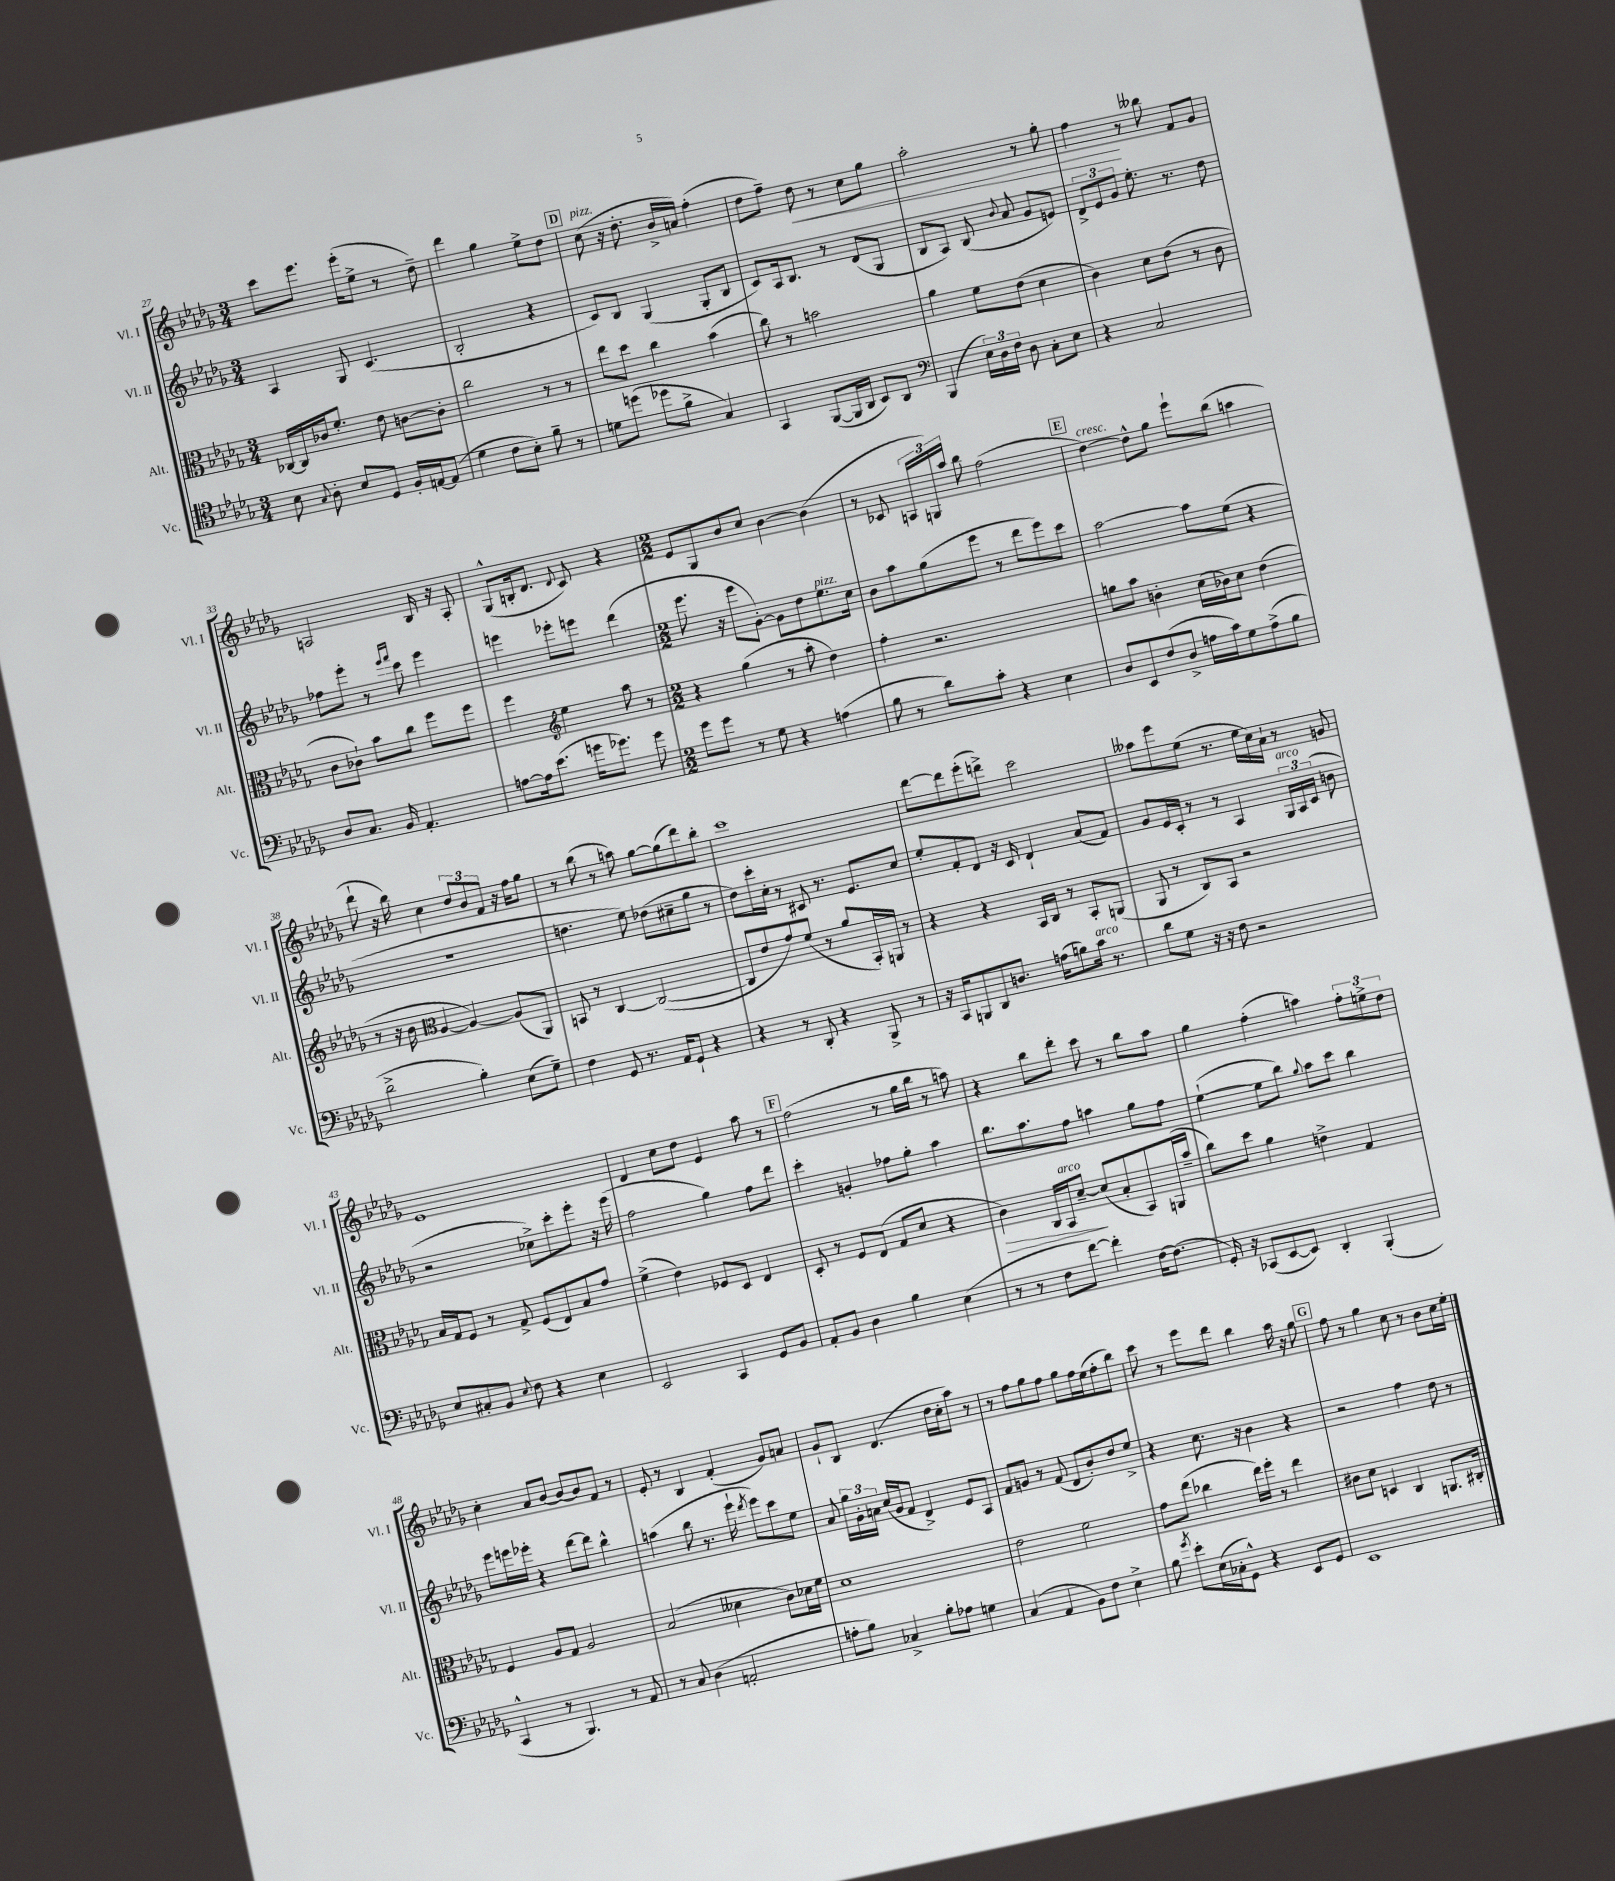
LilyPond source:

<<
\new StaffGroup <<
\new Staff = "s0" \with { instrumentName = "Vl. I" shortInstrumentName = "Vl. I" } {
    \clef treble \key des \major \numericTimeSignature \time 3/4
    \autoBeamOff c'''8[ ees'''8.] ees'''16[-.( ees''8]-> r8 des''8--) |
    des'''4 ges''4 ees''8[-> des''8] |
    \mark \markup { \box "D" } c''8^\markup { \italic "pizz." }( r16 des''8.-. bes'16[-> a'16]) f''4-.( |
    des''8[ f''8]--) des''8\< r8 c''8[ ges''8] |
    aes''2-. r8 ges''8-. |
    f''4\! r8 beses''8 f'8[ ges'8] |
    a2 bes16 r16 a8-. |
    ges8[-^( b16-. des'8.] \appoggiatura { des'8 } c'8) r4 |
    \numericTimeSignature \time 2/2 ees'8[ ges8 bes'8 c''8] bes'4~ bes'4( |
    r8 ces'8 \tuplet 3/2 { a16[ g16) aes''16] } bes''8 f''2( |
    \mark \markup { \box "E" } des''4~^\markup { \italic "cresc." }) des''8[-^ ges''8] ees'''8[-! bes''8]( a''4 |
    des'''8-! r16 bes''16) c''4 \tuplet 3/2 { des''8[ bes'8 f'8] } r16 f''16[ ges''8] |
    r8 bes''8( r8 a''8) ges''8[~ ges''8( des'''8) bes''8]-. |
    c'''1 |
    des'''8[~ des'''8 ees'''8-.( d'''8]->) c'''2 |
    aeses''8[ ees'''8 ees''8]( r8. ees''16[ c''16) aes'16]-! r8 g'8 |
    ees'1 |
    des'4 c''8[ des''8] ees'4 aes''8 r8 |
    \mark \markup { \box "F" } f''2( r8 ges''16[ bes''16] r8 a''8) |
    r4 bes''8[ des'''8]-. c'''8 r8 bes''8[ aes''8] |
    ges''4 f''4-.( a''4) \tuplet 3/2 { f''8[-. e''8-> des''8] } |
    c''4-. aes'8[ bes'8]~ bes'8[~ bes'8 f'8] r8 |
    ees'8-. r8 bes4 f'4-.( ges'8[) a'8] |
    ges'8[-! bes8] des'4.( des''16[ c''16-. aes''8]) r8 |
    r8 f''8[ ges''8 f''8] ges''8[ f''16 ees''16( f''8-. bes''8]) |
    c'''8 r8 ees'''8[ des'''8] bes''4 aes''16 r16 ges''8 |
    \mark \markup { \box "G" } f''8 r8 ges''4 c''8 r8 bes'8[ c''16 ees''16]-. \bar "|." |
}
\new Staff = "s1" \with { instrumentName = "Vl. II" shortInstrumentName = "Vl. II" } {
    \clef treble \key des \major \numericTimeSignature \time 3/4
    \autoBeamOff aes4 ges8 c'4.( |
    bes2-. r4 |
    \mark \markup { \box "D" } c'8[) bes8] ges4( ges8[-. bes8] |
    c'8[) aes16 bes8.] r8 des'8[( ges8] |
    bes8[ aes8]) bes8( \appoggiatura { bes'8 } aes'8 ges'8[ e'8]) |
    \tuplet 3/2 { des'8[-> ees'8 ges'8] } ees''8.-. r8. des''8 |
    fes''8[ ees'''8]-. r8 \grace { ees'''16[ f'''16] } c'''8 ees'''4 |
    e'''4 ees'''8[-. e'''8] des'''4( |
    \numericTimeSignature \time 2/2 ees'''8. r16 ees'''8[ ges'8]~-.) ges'8[ des''8 ees''8.^\markup { \italic "pizz." } c''16] |
    bes'8[ aes''8 ges''8( ees'''8] r8 des'''8[ ees'''8) c'''8] |
    \mark \markup { \box "E" } aes''2~ aes''8[ ees''8]( r4 |
    R1 |
    d''4. ees''8) des''8[( cis''8-- ges''8] r8 |
    des''8[) c'''16-. c''16]-. r8 cis'8 r8. ees'8.[ c''8] |
    ees''8[-. f'8-. des'8] r16 c'16 des'4-! aes'8[( f'8]) |
    ges'8[ ees'16 c'16]-. r8 r8 aes4 \tuplet 3/2 { ges16[^\markup { \italic "arco" } aes16 c'16]( } b'8 |
    r2 ces''8[->) c'''8-. ees'''8]-. r16 ees'''16( |
    f''2 ges''4) f''8[ des'''8] |
    \mark \markup { \box "F" } c'''4-. g'4-. fes''8[ ges''8]-. aes''4 |
    bes''8.[ aes''8. f''8] a''4 ges''8[ f''8] |
    ees''4~-!( ees''8[ bes''8]) \appoggiatura { ges''8 } aes''8[ c'''8] bes''4 |
    ees'''8[ e'''16 ees'''16]-. r4 des'''8[~ des'''8] bes''4-^ |
    a''4( bes''8 r8. ees'''16-! \acciaccatura { des'''8 } ees'''8[) c'''8 ees''8] |
    aes'8 \tuplet 3/2 { ges''16[ ges'16-. a'16] } c''16[( ges'16 f'8] des'4->) ees'8[ aes8] |
    f'8[ g'8] r8 f'8( des'8[ bes'8-.) des''8 ees''8]-> |
    r4 c''8. r16 bes'4 r4 |
    \mark \markup { \box "G" } r2 f''4 des''8 r8 \bar "|." |
}
\new Staff = "s2" \with { instrumentName = "Alt." shortInstrumentName = "Alt." } {
    \clef alto \key des \major \numericTimeSignature \time 3/4
    \autoBeamOff ces16[~ ces16 ces'16 f'8.]-. ees'8 c'8[~ c'8]-. |
    c''2 r8 r8 |
    \mark \markup { \box "D" } ees''8[ des''8] c''4 bes'4( |
    c''8) r8 b'2 |
    aes'4 f'8[ ees'8]( des'4 |
    c'4) des'8[ ees'8]( r8 c'8 |
    c'8[ ces'8]-!) bes'8[ c''8] f''8[ f''8] |
    f''4 \clef treble ees''4 aes''8 r8 |
    \numericTimeSignature \time 2/2 r4 ges''4( r8 aes''8-. des''4) |
    f''4-. r2. |
    \mark \markup { \box "E" } g''8[ aes''8] b'4-. c''16[( bes'16) c''8] des''4( |
    r8 r16 bes'16 \clef alto aes4~ aes4~) aes8[( aes,8]) |
    b,8 r8 c4~ c2~( |
    c8[ ees'8 ges'8) f'8]( r8 aes'8[ bes,16-.) a,16] r8 |
    r4 r4 bes,16[ c16] r8 bes,8[-. a,8]( |
    aes,8 r8 c8[) bes,8] r2 |
    bes16[ ges16 f8] r8 ges8-> f8[( ees8) bes8 ges'8] |
    f'4->( ees'4) fes8[ des8] ees4 |
    \mark \markup { \box "F" } des8-. r8 f8[ ees8]( ges8[ des'8] r4 |
    c'4\>) c16[ bes,16^\markup { \italic "arco" } des'8]~--\! des'8[( bes8-. bes,8) a,16( bes'16]-- |
    c''8[) des''8] aes'4 e'4-> ges4 |
    f4 aes8[ ges8] aes2 |
    bes2( deses'4 c'8[) des'16 f'16] |
    des'1 |
    ees'2 f'2 |
    ges'8[ ees''8]( ces''4 ees''16[) f''16]-. r8 ees''4 |
    \mark \markup { \box "G" } cis'8[ des'8] d4 c4 a,8.[ cis16]-. \bar "|." |
}
\new Staff = "s3" \with { instrumentName = "Vc." shortInstrumentName = "Vc." } {
    \clef tenor \key des \major \numericTimeSignature \time 3/4
    \autoBeamOff bes8 \appoggiatura { ges8 } aes8-. bes8[ des8] f16[-. e16~ e8]( |
    des'4 c'8[ bes8]-.) f'8-- r8 |
    \mark \markup { \box "D" } d'8[ d''8]( des''8[ f'8]-> ges4) |
    ges,4 f,8[~( f,16 aes,16] bes,8[) aes,8] |
    \clef bass bes,,4( \tuplet 3/2 { ees16[) des16 f16] } des8 c8[-. ees8] |
    r4 c2 |
    des8[ c8.] bes,16 aes,4.-. |
    a8[~ a16 ees'8.]( g'16[ ges'8.]) ges'8 |
    \numericTimeSignature \time 2/2 ges'8[ ges'8] r8 ges8 r4 a4( |
    bes8 r8 des'8[) c'8]-. r4 ees4 |
    \mark \markup { \box "E" } des8[ ees,8 f8( des8]-> a16[ c'16) ges8 a8->( bes8] |
    des'2-> bes4-.) ees8[( ges8]--) |
    f4 ges,8 r8. aes,16[ ges,8]-! r4 |
    r4 r8 des,8-. r4 bes,,8-> r8 |
    r16 c,16[ b,,8 des,8 d8.] a16[( b8) c'16]^\markup { \italic "arco" } r8. |
    des'8[ ges8] r16 r16 f8 r2 |
    ees8[ cis8-. bes,8] \appoggiatura { ees8 } f8 r4 ees4 |
    ees,2 c,4 ges,8[ bes,8] |
    \mark \markup { \box "F" } aes,8[-. bes,8] des4 bes4 ees4( |
    r8 r8 f8[ f'8]~) f'4-. f16[~ f8.]( |
    ges,16-.) r16 ces,8[( ees,8~ ees,8]) des,4-. bes,,4-.( |
    c,4-^ r8 bes,,4.) r8 aes,8 |
    r8 c8 des4( a,2-. |
    a8[-. bes8]) ces4-> bes8[-. aes8] g4 |
    c4( aes,4 bes,8[) f8] ees4-> |
    bes8 \acciaccatura { ges'8 } ees'8[-. ees16( ces16-. ges,8]-^) r4 ees,8[ ges,8] |
    \mark \markup { \box "G" } ees,1 \bar "|." |
}
>>
>>
\layout { \context { \Score currentBarNumber = #27 } }
